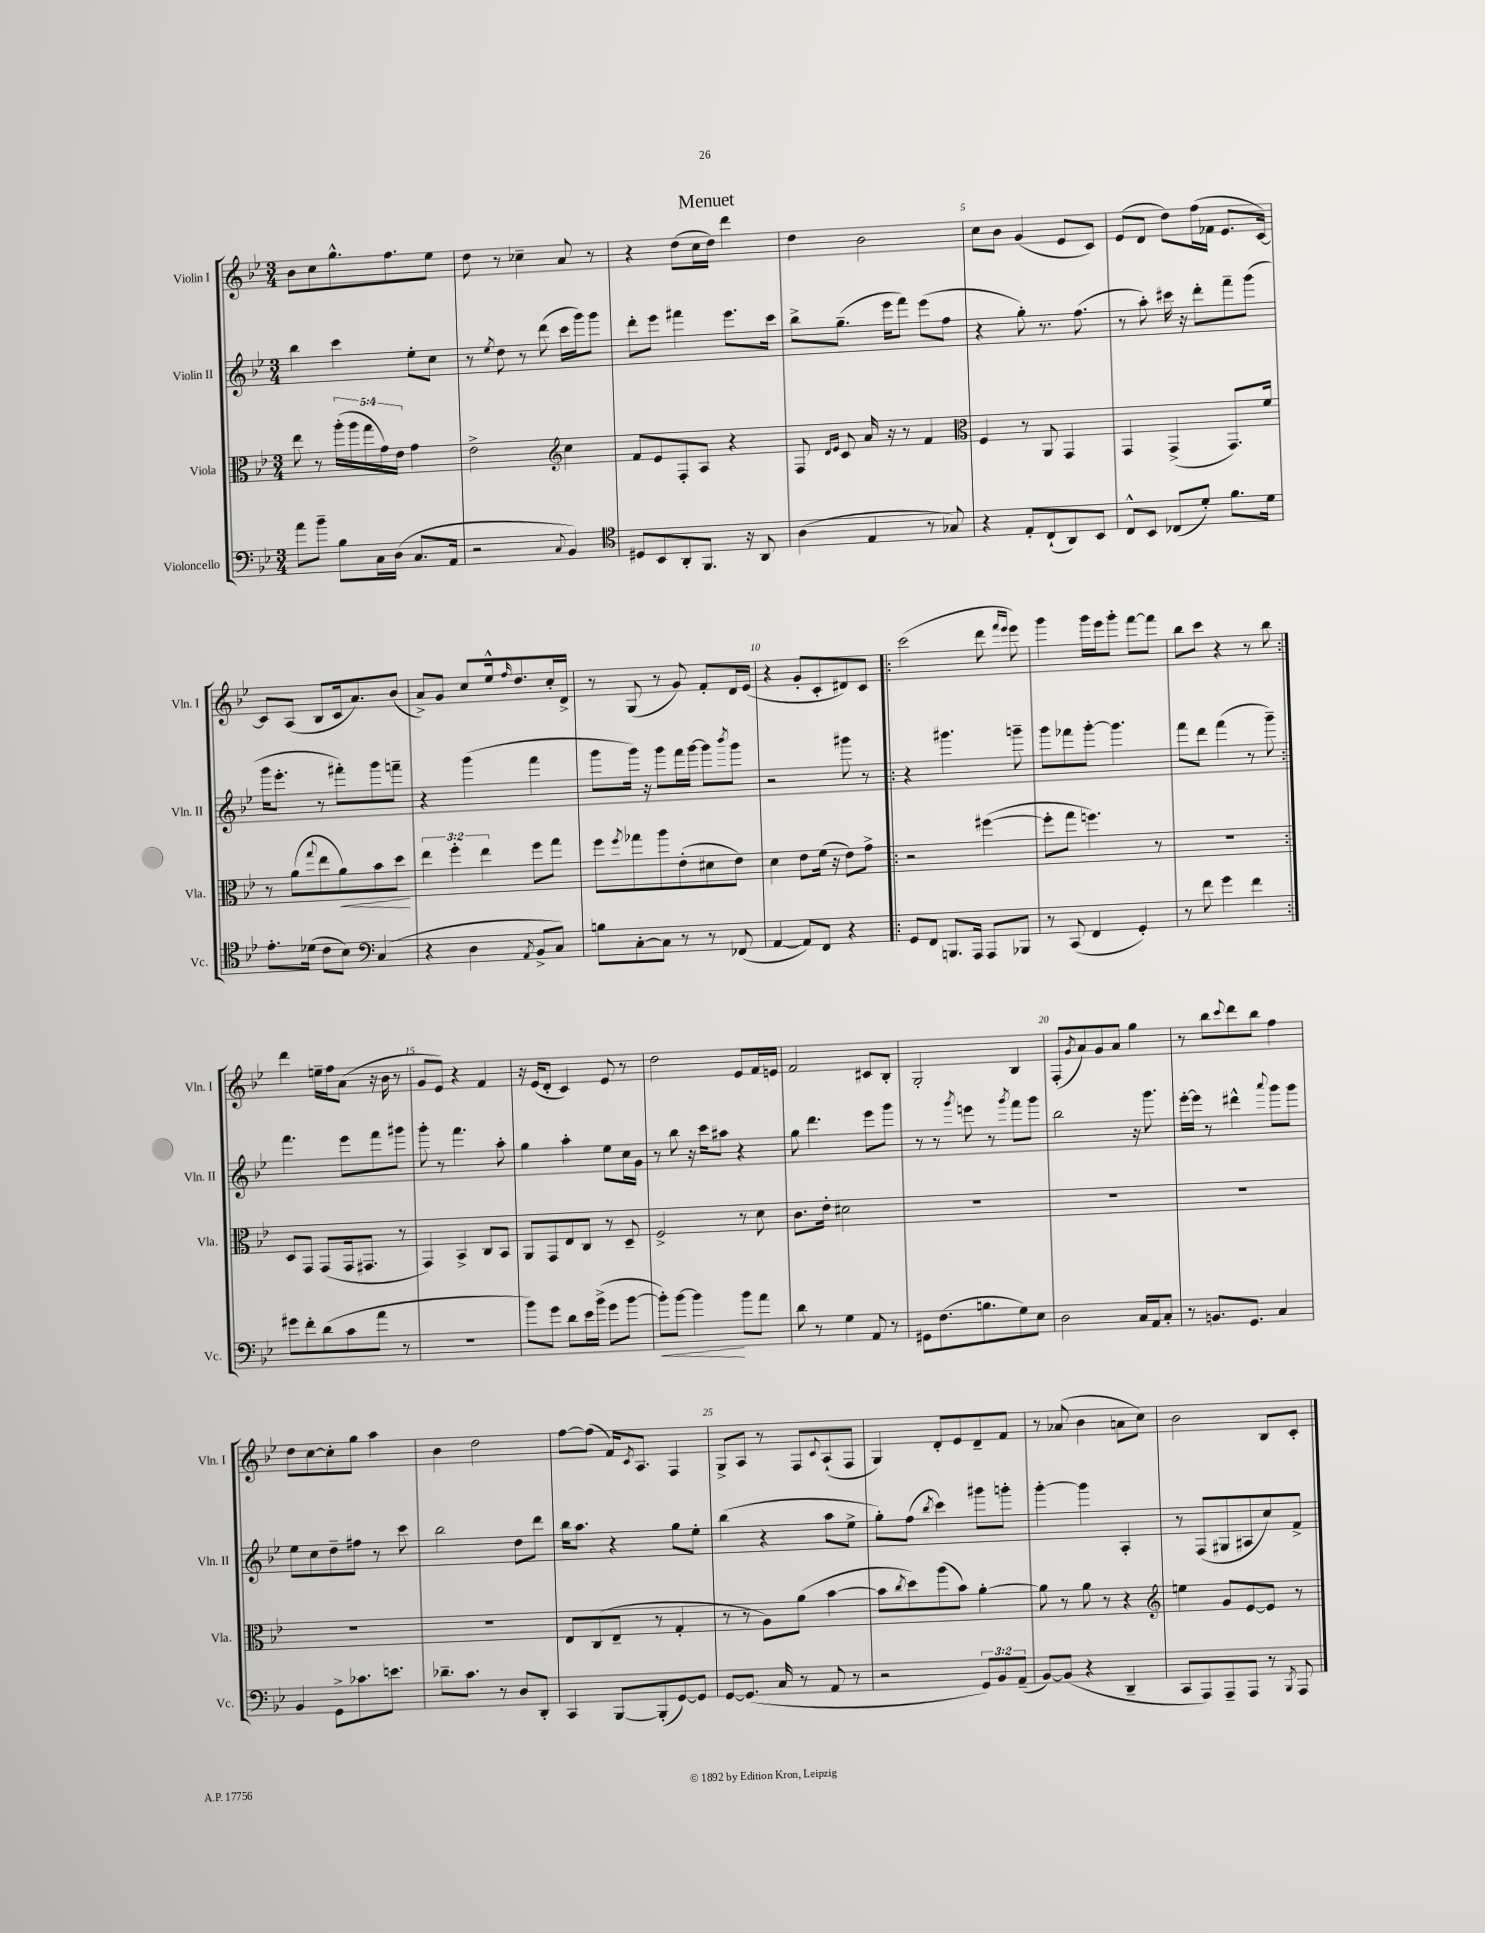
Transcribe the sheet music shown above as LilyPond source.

\header { title = "Menuet" }
<<
\new StaffGroup <<
\new Staff = "s0" \with { instrumentName = "Violin I" shortInstrumentName = "Vln. I" } {
    \clef treble \key bes \major \numericTimeSignature \time 3/4
    bes'8 c''8 g''8.-^ f''8. ees''8 |
    d''8 r8 ces''4-- a'8 r8 |
    r4 d''8( c''16 d''16) d'''4 |
    d''4 bes'2 |
    c''8 bes'8 g'4( ees'8 c'8) |
    ees'8( d'8 d''8) f''16( fes'16 ees'8. c'16~) |
    c'8 a8( bes8 c'16 a'8.) bes'8( |
    a'8->) g'8 c''8 ees''16-^ \grace { f''16 } d''8. c''16-. d'16-> |
    r8 g8( r8 g'8) f'8-. d'16 ees'16( |
    r4 g'8-. c'8-. dis'8) c'8 |
    \repeat volta 2 { c'''2( d'''8 \grace { f'''16 ees'''16 } ees'''8) |
    g'''4 g'''16 ees'''16 g'''8-. f'''8~ f'''8 |
    bes''8 c'''8 r4 r8 bes''8 | }
    d'''4 e''16-- f''16 a'8( r16 bes'16 r8 |
    g'8 ees'8) r4 f'4 |
    r16 ees'16( d'8-. c'4) ees'8 r8 |
    d''2 ees'8 f'16 e'16 |
    f'2 cis'8 bes8-. |
    g2-. bes4 |
    f8-.( \acciaccatura { g'8 } a'8) g'8 a'8 g''4 |
    r8 bes''8 \appoggiatura { c'''8 } d'''8 bes''8 f''4 |
    d''8 c''8~ c''8-. g''8 a''4 |
    bes'4 d''2 |
    f''8~ f''8( f'16) \acciaccatura { c'8 } a8. f4 |
    g8-> a8 r8 f8 \appoggiatura { c'8 } a8-!( f8 |
    g4) d'8-. ees'8 d'8-- f'8 |
    r8 aes'8( bes'4 a'8 c''8) |
    bes'2 bes8 c'8-. \bar "|." |
}
\new Staff = "s1" \with { instrumentName = "Violin II" shortInstrumentName = "Vln. II" } {
    \clef treble \key bes \major \numericTimeSignature \time 3/4
    bes''4 c'''4 ees''8-. c''8 |
    r8 \acciaccatura { ees''8 } d''8 r8 d'''8( c'''16 g'''16) g'''8 |
    d'''8-. ees'''8 fis'''4 ees'''8. c'''16 |
    bes''8-> g''8.--( ees'''16 f'''8) ees'''8( f''8 |
    r4 g''8-.) r8. f''8.( |
    r8 a''8-.) cis'''16 r16 d'''8-. f'''8-- g'''8( |
    g'''16 ees'''8.-. r8 fis'''8-.) g'''8 f'''8-- |
    r4 g'''4( f'''4 |
    g'''8 g'''16) r16 g'''8 f'''16 g'''16~ g'''8 \acciaccatura { bes'''8 } g'''8 |
    r2 gis'''8 r8 |
    \repeat volta 2 { r4 gis'''4. g'''8-- |
    g'''8 fes'''8 g'''8~-. g'''4. |
    f'''8 d'''8 f'''4( r8 g'''8--) | }
    f'''4. ees'''8 f'''8 gis'''8 |
    g'''8-. r8 f'''4. a''8-. |
    g''4 a''4-. ees''8 c''16 g'16 |
    r8 bes''8 r16 c'''16 ais''8 r4 |
    g''8 d'''4. ees'''8 g'''8 |
    r8 r8 \acciaccatura { g'''8 } e'''8 r8 \acciaccatura { g'''8 } f'''8 g'''8 |
    bes''2 r16 g'''8. |
    ees'''16~-. ees'''16 r8 dis'''4-^ \appoggiatura { a'''8 } g'''8 g'''8 |
    ees''8 c''8 d''8-- fis''8 r8 c'''8 |
    bes''2 d''8 d'''8 |
    bes''16 a''8. r4 g''8 ees''8-. |
    bes''4( r4 a''8 ees''8-> |
    g''8-.) f''8( \acciaccatura { bes''8 } c'''4) gis'''8 g'''8-. |
    g'''4~-. g'''4 a4-. |
    r8 f8( gis8 ais8 c''8) f'8-> \bar "|." |
}
\new Staff = "s2" \with { instrumentName = "Viola" shortInstrumentName = "Vla." } {
    \clef alto \key bes \major \numericTimeSignature \time 3/4 \override Staff.TupletNumber.text = #tuplet-number::calc-fraction-text
    ees''8 r8 \tuplet 5/4 { a''16-.( a''16 g''16 g'16) ees'16 } g'4 |
    ees'2-> \clef treble c''4 |
    f'8 ees'8 f8-. a8 r4 |
    f8 \grace { d'16 ees'16 } c'8 a'16 r16 r8 f'4 |
    \clef alto f4 r8 a,8 g,4 |
    g,4 g,4->( g,8.) f'16 |
    r8 a'8( \appoggiatura { g''8 } ees''8 a'8\<) bes'8 d''8\! |
    \tuplet 3/2 { ees''4 f''4-. ees''4 } f''8 g''8 |
    f''8 \acciaccatura { f''8 } ges''8 a''8 ees'8-.( dis'8 ees'8) |
    d'4 ees'8 f'16( r16 ees'8) g'8-> |
    \repeat volta 2 { r2 fis''4~( |
    fis''8-. g''8 f''4.) r8 |
    R2. | }
    d8 g,8 g,8( g,16 gis,8. r8 |
    g,4) bes,4-> c8 bes,8 |
    a,8 g,8 ees8 c8 r8 d8-- |
    f2-> r8 d'8 |
    c'8. ees'16-. dis'2 |
    R2. |
    R2. |
    R2. |
    R2. |
    R2. |
    ees8 c8( ees8-- r8 g4-. |
    r8 r8 a8) a'8( bes'4~ |
    bes'8 \acciaccatura { c''8 } d''8) a''8( bes'8) a'4~-. |
    a'8 r8 a'8 r8 r4 |
    \clef treble e''4 g'8 ees'8~ ees'8 r8 \bar "|." |
}
\new Staff = "s3" \with { instrumentName = "Violoncello" shortInstrumentName = "Vc." } {
    \clef bass \key bes \major \numericTimeSignature \time 3/4 \override Staff.TupletNumber.text = #tuplet-number::calc-fraction-text
    a'8 bes'8-- bes8 c16 d16( c8. a,16 |
    r2 \appoggiatura { c8 } bes,4) |
    \clef tenor dis8 bes,8 a,8-. f,8. r16 a,8 |
    a4( ees4 r8 ges8) |
    r4 ees8-. c8-!( a,8) bes,8 |
    c8-^ bes,8 ces8( d'8-.) f'8. d'16 |
    ees'8.-. des'16( c'8 bes8) \clef bass c4( |
    r4 d4 \acciaccatura { a,8 } bes,8-> c8) |
    b8 c8~-. c8 r8 r8 fes,8( |
    a,4~ a,8) f,8 r4 |
    \repeat volta 2 { g,8 f,8 b,,8. a,,16 a,,8 bes,,8 |
    r8 c,8( f,4 g,4-.) |
    r8 f'8 g'4 f'4 | }
    gis'8 f'8-. d'8( c'8 a'8 r8 |
    R2. |
    bes'8) g'8 d'8 ees'16 bes'16->( g'8 bes'8~ |
    bes'8-.\<) bes'8~ bes'4\! bes'8 a'8 |
    d'8 r8 g4 a,8 r8 |
    gis,8 f8.( b8. g8) ees8 |
    d2 c16 a,16 c8-. |
    r8 b,8. g,8. c4 |
    bes,4 g,8-> ces'8. e'8. |
    des'8.-- c'8. r8 d8 d,8-. |
    c,4 bes,,8~ bes,,8-.( g,8~) g,8 |
    g,8~ g,8.( c16 r8 a,8 r8 |
    r2 \tuplet 3/2 { g,8) bes,8 a,8--( } |
    bes,8~) bes,8( r4 d,4-- |
    c,8 a,,8) a,,8-- a,,8 r8 \acciaccatura { bes,,8 } a,,8 \bar "|." |
}
>>
>>
\layout { \context { \Score \override BarNumber.break-visibility = ##(#f #t #t) barNumberVisibility = #(every-nth-bar-number-visible 5) } }
